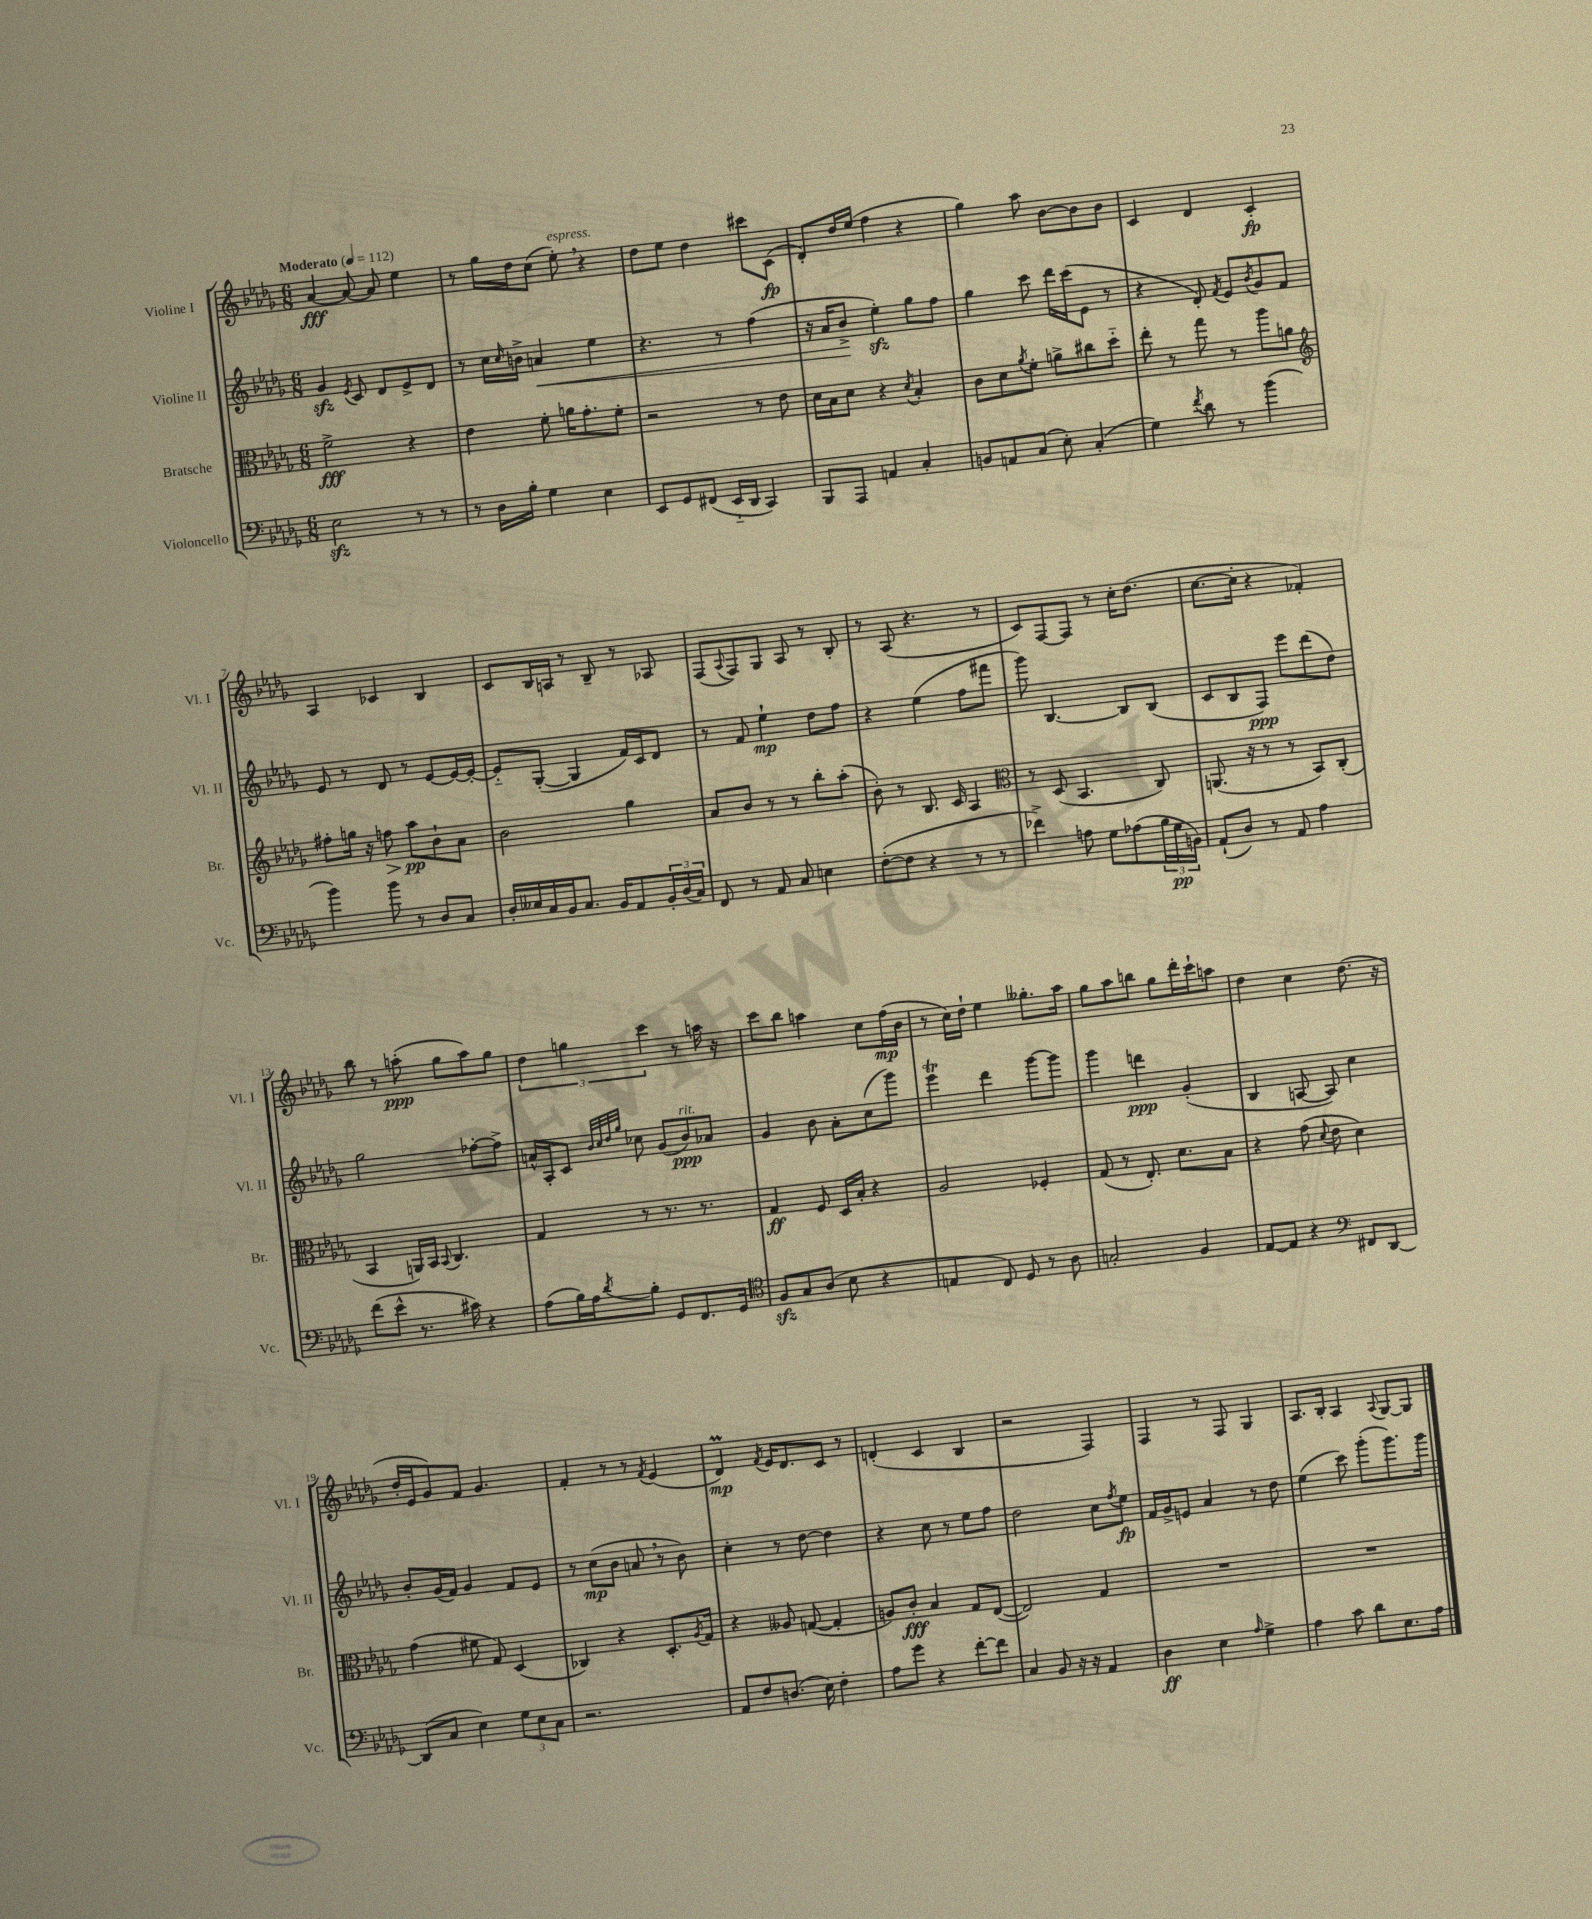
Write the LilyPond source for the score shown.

<<
\new StaffGroup <<
\new Staff = "s0" \with { instrumentName = "Violine I" shortInstrumentName = "Vl. I" } {
    \clef treble \key des \major \numericTimeSignature \time 6/8 \tempo "Moderato" 4 = 112
    aes'4~\fff aes'8~ aes'8 ees''4 |
    r8 ges''16 des''16 c''8( ees''8-.^\markup { \italic "espress." }) \breathe r4 |
    des''8 ees''8 des''4 cis'''8 c'8\fp( |
    des'8-.) des''16 ees''16( f''4 r4 |
    ges''4) aes''8 bes'8~ bes'8 bes'8 |
    c'4 des'4 c'4-.\fp |
    aes4 ces'4 bes4 |
    c'8 bes16 a16 r8 bes8-- r8 aes8 |
    f8( \appoggiatura { aes8 } f8) ges8 aes8 r8 bes8-. |
    r8 aes8( r4. r8 |
    c'8) f8~ f8 r8 c''16-. des''8.( |
    c''8.~ c''16-. r4 fes'4-.) |
    bes''8 r8 a''8-.\ppp( ges''8 a''8) ges''8 |
    \tuplet 3/2 { des''4 g''4 c'''4 } r8 a''16 r16 |
    c'''8 bes''8 a''4 c''8 f''16\mp( bes'16 |
    r8 c''16) des''16-! ees''4 geses''8.-. aes''16 |
    ges''8 aes''8 b''8 ges''8 des'''16-. c'''16-! a''8 |
    des''4 c''4 des''8.( r16 |
    des''16-. ees'16 ges'8) f'8 ges'4. |
    f'4-. r8 r8 \acciaccatura { f'8 } ees'4( |
    des'4\prall\mp) \acciaccatura { f'8 } ees'16 des'8. c'8 r8 |
    d'4-.( c'4 bes4 |
    r2 f4) |
    f4 r8 f8 ges4 |
    aes8. bes16-. aes4 \appoggiatura { aes8 } ges8~ ges8 \bar "|." |
}
\new Staff = "s1" \with { instrumentName = "Violine II" shortInstrumentName = "Vl. II" } {
    \clef treble \key des \major \numericTimeSignature \time 6/8
    ges'4\sfz \acciaccatura { ees'8 } c'8 des'8 ees'8-> des'8 |
    r8 c''16 \grace { c''16 } b'16-> a'4\< ees''4 |
    r4. r8 f''4( |
    r16 aes'16 bes'8->\! ees''4-.\sfz) ges''8 f''8 |
    ges''4 c'''8 des'''16 c'''16( ees'8 r8 |
    r4 des'8-.) \acciaccatura { f'8 } ees'8 \acciaccatura { bes'8 } ges'8 f'8 |
    ees'8 r8 des'8 r8 ees'8~ ees'16~ ees'16~-. |
    ees'8-_ ges8~-.( ges4 f'16) c'16 des'8 |
    r8 f'8 ees''4-!\mp des''8 f''8 |
    r4 ees''4( f''8 fis'''8 |
    ges'''8) bes4.~ bes8 bes8( |
    c'8 bes8 f8\ppp) ees'''8 des'''8( des''8) |
    ges''2 fes''8~-. fes''8-> |
    a'16-^ aes16-. c'8 \grace { bes'32 c''32 des''32 ges''32 } ces''8 ges'8( bes'8\ppp^\markup { \italic "rit." }) aes'8 |
    ges'4 bes'8 aes'8-. c''8( ges'''8) |
    ees'''4\trill des'''4 ges'''8~ ges'''8 |
    ges'''4 d'''4\ppp ges'4-.( |
    bes4 a8~ a8) c''4 |
    bes'8-. ges'16( f'16) ges'4 f'8 ees'8 |
    r8 c''8\mp( bes'8 a'8 \breathe r8 bes'8) |
    c''4-. r8 des''8~ des''4 |
    r4 c''8 r8 ees''8 f''8 |
    des''2 c''8 \acciaccatura { f''8 } ees''8\fp |
    f'16 ges'16-> e'8 aes'4 r8 des''8 |
    ees''4( c'''8) ges'''8-.( ges'''8.) ges'''16 \bar "|." |
}
\new Staff = "s2" \with { instrumentName = "Bratsche" shortInstrumentName = "Br." } {
    \clef alto \key des \major \numericTimeSignature \time 6/8
    f'2->\fff r4 |
    ees'4 f'8-. a'16 ges'8.-. f'8-. |
    r2 r8 ees'8 |
    des'16 bes16 des'8 r4 \acciaccatura { des'8 } bes4-. |
    c'8 des'8 \acciaccatura { aes'8 } f'8-. a'8-> cis''8 des''8-_ |
    ees''8-. r8 ges''8 r8 aes''8 a'8 |
    \clef treble fis''8-. g''16 r16 f''8\> aes''8\pp\! bes'8-! aes'8 |
    bes'2 ges''4 |
    aes'8 bes'8 r8 r8 bes''8-. aes''8-.( |
    bes'8-.) r8 bes8. c'16 aes4 |
    \clef alto r8 des8( bes,4. c8) |
    a,8.( r16 r8 r8 bes,8) c8-.( |
    bes,4 a,16) bes,16 \appoggiatura { bes,8 } c4. |
    ges4 r8 r8. r8. |
    ges4\ff f8 des16 bes16-. r4 |
    aes2 fes4-. |
    ges8( r8 ees8.-.) des'8. bes8 |
    r4 ges'8( \appoggiatura { des'8 } ees'8 des'4) |
    ges'4( fis'8 ges8) des4( |
    ces4) r4 des8.-. \acciaccatura { aes8 } ges16 |
    r4 aeses8 g8~( g4-. |
    a8) c'8-.\fff bes4 ges8 ees8~( |
    ees2) ges4 |
    R2. |
    R2. \bar "|." |
}
\new Staff = "s3" \with { instrumentName = "Violoncello" shortInstrumentName = "Vc." } {
    \clef bass \key des \major \numericTimeSignature \time 6/8
    ees2\sfz r8 r8 |
    r8 des16 bes16-. ges4 ees4 |
    ees,8 ges,8 fis,8( ees,16-_ des,16 c,4) |
    bes,,8 aes,,8 a,4 c4-. |
    b,8 a,8 c8( ees8-.) c4-.( |
    ges4) \acciaccatura { f'8 } des'8 r8 bes'4( |
    bes'4) bes'8 r8 des8 c8 |
    des16-. eeses16 c16 bes,16 c8. bes,16 aes,8 \tuplet 3/2 { bes,16-. des16( c16) } |
    f,8 r8 aes,8 c8 e4 |
    f8~-.( f8 r4 r8 r8 |
    fes'4->) a8 ges8 aes8( \tuplet 3/2 { bes16 ges16\pp b,16) } |
    aes,8-!( des8) r8 aes,8 aes4 |
    f'8( ees'8-^ r8. cis'16) r4 |
    aes8( bes16) aes16 \acciaccatura { des'8 } bes8-. ges,8 f,8. ges,16 |
    \clef tenor f8\sfz ges8 aes8( bes8 r4 |
    e4 c8) des8 r8 aes8 |
    g2-. f4 |
    ees8~ ees8 r4 \clef bass fis,8 des,8~ |
    des,8( c8 ees4) \tuplet 3/2 { ges8 ees8 c8 } |
    r2. |
    aes,8 f8 d8.( ees16) f4-. |
    aes8 ges'8 r4 f'8~-. f'8 |
    c4 bes,8 r16 r16 aes,4 |
    des4\ff ees4 \grace { aes16 } ges4-> |
    aes4 c'8 des'8 ees8. aes16 \bar "|." |
}
>>
>>
